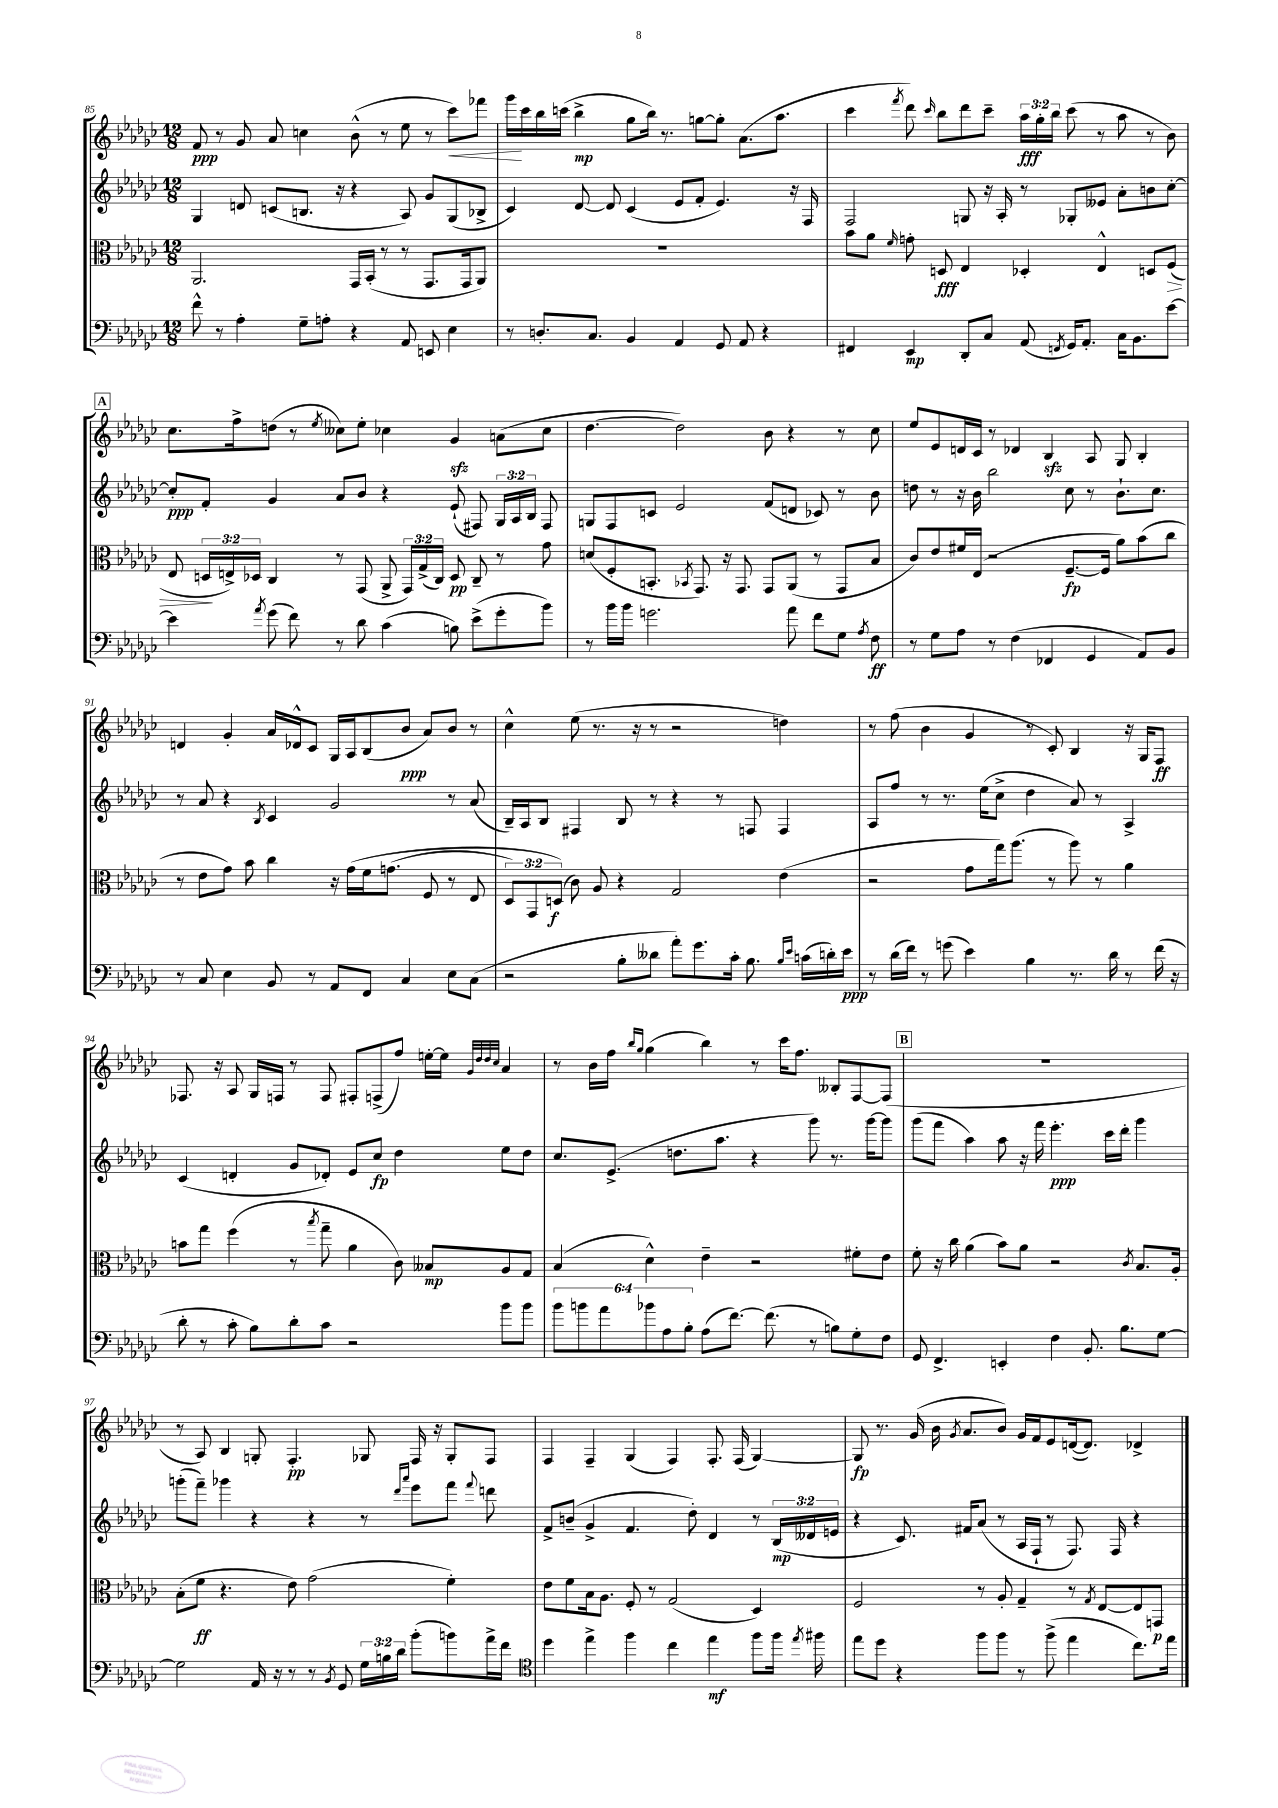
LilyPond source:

<<
\new StaffGroup <<
\new Staff = "s0" {
    \clef treble \key ges \major \numericTimeSignature \time 12/8 \override Staff.TupletNumber.text = #tuplet-number::calc-fraction-text
    \autoBeamOff f'8\ppp r8 ges'8 aes'8 c''4 bes'8-^( r8 ees''8 r8 ces'''8[\<) fes'''8] |
    ges'''16[\! ces'''16 bes''16 c'''16]( bes''4->\mp ges''8[ bes''16]) r8. g''8[~ g''8]-. aes'8.[( aes''8.] |
    ces'''4 \acciaccatura { f'''8 } des'''8) \grace { ces'''16 } bes''8[ des'''8 ces'''8]-- \tuplet 3/2 { aes''16[\fff ges''16-. bes''16] } ces'''8( r8 aes''8 r8 bes'8) |
    \mark \markup { \box "A" } ces''8.[ f''16-> d''8]( r8 \acciaccatura { ees''8 } ceses''8[) ees''8]-. ces''4 ges'4\sfz a'8[( ces''8] |
    des''4.~ des''2) bes'8 r4 r8 ces''8 |
    ees''8[ ees'8 d'16 ces'16] r8 des'4 bes4\sfz aes8 ges8 bes4-. |
    d'4 ges'4-. aes'16[ des'16-^ ces'8] ges16[ aes16 bes8( bes'8]\ppp aes'8[) bes'8] r8 |
    ces''4-^ ees''8( r8. r16 r8 r2 d''4) |
    r8 f''8( bes'4 ges'4 r8 ces'8-.) bes4 r16 ges16[ f8]\ff |
    fes8. r16 aes8 ges16[ f16] r8 f8 fis8[-. f8->( f''8]) e''16[~-. e''16] \grace { ges'32[ des''32 des''32 ces''32] } aes'4 |
    r8 bes'16[ f''16] \grace { bes''16[ ges''16] } ges''4( bes''4) r8 ces'''16[ f''8.] beses8[-. f8~ f8]( |
    \mark \markup { \box "B" } R1. |
    r8 aes8) bes4 g8-. f4.-.\pp ges8 f16 r16 ges8[-. f8] |
    f4 f4-- ges4( f4) f8.-. f16( ges4~) |
    ges8\fp r8. ges'16( bes'16 \acciaccatura { ges'8 } aes'8.[ bes'8]) ges'16[ f'16 ees'8 d'16~( d'8.]) des'4-> \bar "|." |
}
\new Staff = "s1" {
    \clef treble \key ges \major \numericTimeSignature \time 12/8 \override Staff.TupletNumber.text = #tuplet-number::calc-fraction-text
    \autoBeamOff ges4 d'8 c'8[( b8.] r16 r4 aes8) ges'8[ ges8( bes8]-> |
    ces'4) des'8~ des'8 ces'4( ees'8[ f'8]-. ees'4.) r16 f16 |
    f2 g8 r16 aes16-. r8 ges8[-. eeses'8] aes'8[-. b'8 ces''8]~-. |
    \mark \markup { \box "A" } ces''8[-.\ppp f'8]-. ges'4 aes'8[ bes'8] r4 ees'8-!( fis8) \tuplet 3/2 { ges16[ aes16 bes16] } fis8 |
    g8[ f8 c'8] ees'2 f'8[( d'8] ces'8) r8 bes'8 |
    d''8 r8 r16 bes'16 bes''2 ces''8 r8 bes'8.[-! ces''8.] |
    r8 aes'8 r4 \acciaccatura { bes8 } ces'4 ges'2 r8 aes'8( |
    bes16[--) aes16 bes8] fis4 bes8 r8 r4 r8 f8 f4 |
    aes8[ f''8] r8 r8. ees''16[( ces''8]-> des''4 aes'8) r8 aes4-> |
    ces'4( d'4-. ges'8[ des'8]-.) ees'8[ ces''8]\fp des''4 ees''8[ des''8] |
    ces''8.[ ees'8.]->( d''8.[ aes''8.] r4 ges'''8) r8. ges'''16[~ ges'''8] |
    \mark \markup { \box "B" } ges'''8[( f'''8] aes''4) aes''8 r16 f'''16 ees'''4.-.\ppp ces'''16[ des'''16]-. ges'''4 |
    g'''8[-.( f'''8]--) ges'''4 r4 r4 r8 \grace { des'''16[ aes'''16] } ees'''8[ f'''8] \appoggiatura { f'''8 } d'''8 |
    f'8[-> b'8]--( ges'4-> f'4. des''8-.) des'4 r8 \tuplet 3/2 { bes16[\mp( deses'16 e'16] } |
    r4 ces'8.) fis'16[ aes'8]( r8 aes16[ f16]-! r8 f8.) f16 r4 \bar "|." |
}
\new Staff = "s2" {
    \clef alto \key ges \major \numericTimeSignature \time 12/8 \override Staff.TupletNumber.text = #tuplet-number::calc-fraction-text
    \autoBeamOff aes,2. ges,16[ bes,16]-.( r8 r8 ges,8.[ ges,16 aes,8]) |
    R1. |
    bes'8[ aes'8] \grace { f'16 } g'8-. d8\fff ees4 des4-. ees4-^ d8[ f8]\>( |
    \mark \markup { \box "A" } ees8 \tuplet 3/2 { d16[\! e16->) des16] } ces4 r8 ges,8( aes,8-> \tuplet 3/2 { ges,16[) ges16->( ces16]) } des8\pp ces8-- r8 ges'8 |
    d'8[( f8-. b,8.]-. \acciaccatura { bes,8 } ges,8.) r16 ges,8. ges,8[ aes,8]( r8 ges,8[ bes8] |
    ces'8[) ees'8 fis'16 ees16]( r2 f8.[~--\fp f16] aes'8[) bes'8( ces''8] |
    r8 ees'8[ ges'8]) bes'8 ces''4 r16 ges'16[\( f'16 g'8.]( f8 r8 ees8 |
    \tuplet 3/2 { des8[) ges,8 d8]\f(\) } ces'8) aes8 r4 ges2 ees'4( |
    r2 ges'8[ ges''16) aes''8.]( r8 aes''8) r8 aes'4 |
    b'8[ ges''8] f''4( r8 \acciaccatura { bes''8 } ges''8-- aes'4 ces'8) beses8[\mp aes8 ges8] |
    bes4( des'4-^) ees'4-- r2 fis'8[-. ees'8] |
    \mark \markup { \box "B" } f'8-. r16 ces''16 aes'4( bes'8[) aes'8] r2 \acciaccatura { ces'8 } bes8.[ aes16]-. |
    bes8[-.( f'8]\ff r4. ees'8) ges'2( f'4-.) |
    ees'8[ f'8 bes16 aes8.] f8-. r8 ges2( des4) |
    f2 r8 aes8-. ges4-- r8 \acciaccatura { ges8 } ees8[~ ees8 g,8]\p \bar "|." |
}
\new Staff = "s3" {
    \clef bass \key ges \major \numericTimeSignature \time 12/8 \override Staff.TupletNumber.text = #tuplet-number::calc-fraction-text
    \autoBeamOff f'8-^ r8 aes4-. ges8[-- a8]-. r4 aes,8 e,8 ees4 |
    r8 d8.[-. ces8.] bes,4 aes,4 ges,8 aes,8 r4 |
    fis,4 ees,4\mp des,8[-. ces8] aes,8( \acciaccatura { f,8 } ges,16[) aes,8.]-. ces16[ bes,8. ees'8]~ |
    \mark \markup { \box "A" } ees'4 \acciaccatura { aes'8 } ges'8( f'8) r8 des'8 ces'4( b8) ees'8[->( ges'8-. bes'8]) |
    r8 bes'16[ bes'16] g'2. aes'8 f'8[ ges8] \acciaccatura { aes8 } f8\ff |
    r8 ges8[ aes8] r8 f4( fes,4 ges,4 aes,8[) bes,8] |
    r8 ces8 ees4 bes,8 r8 aes,8[ f,8] ces4 ees8[ ces8]( |
    r2 bes8[-. deses'8] aes'8[-.) ges'8. ces'16]-. bes8. \grace { bes16[ ees'16] } c'16[( d'16-.) ees'16]\ppp |
    r8 des'16[( f'16]) r8 g'8( ees'4) bes4 r8. des'16 r8 f'16( r16 |
    des'8-. r8 ces'8-. bes8[) des'8-. ces'8] r2 bes'8[ bes'8] |
    \tuplet 6/4 { bes'8[ b'8 aes'8 bes'8 aes8 bes8]-. } aes8[( f'8.]~) f'8.( r8 b8[) ges8-. f8] |
    \mark \markup { \box "B" } ges,8 f,4.-> e,4-. f4 bes,8.-. bes8.[ ges8]~ |
    ges2 aes,16 r16 r8 r8 \acciaccatura { bes,8 } ges,8 \tuplet 3/2 { ges16[ b16 des'16] } bes'8[-.( b'8) aes'16-> f'16] |
    \clef tenor des''4 ees''4-> f''4 ces''4 ees''4\mf f''8[ f''16] \acciaccatura { ees''8 } fis''16 |
    ees''8[ des''8] r4 f''8[ f''8] r8 f''8->( ees''4 ces''8.[) ees''16] \bar "|." |
}
>>
>>
\layout { \context { \Score currentBarNumber = #85 } }
